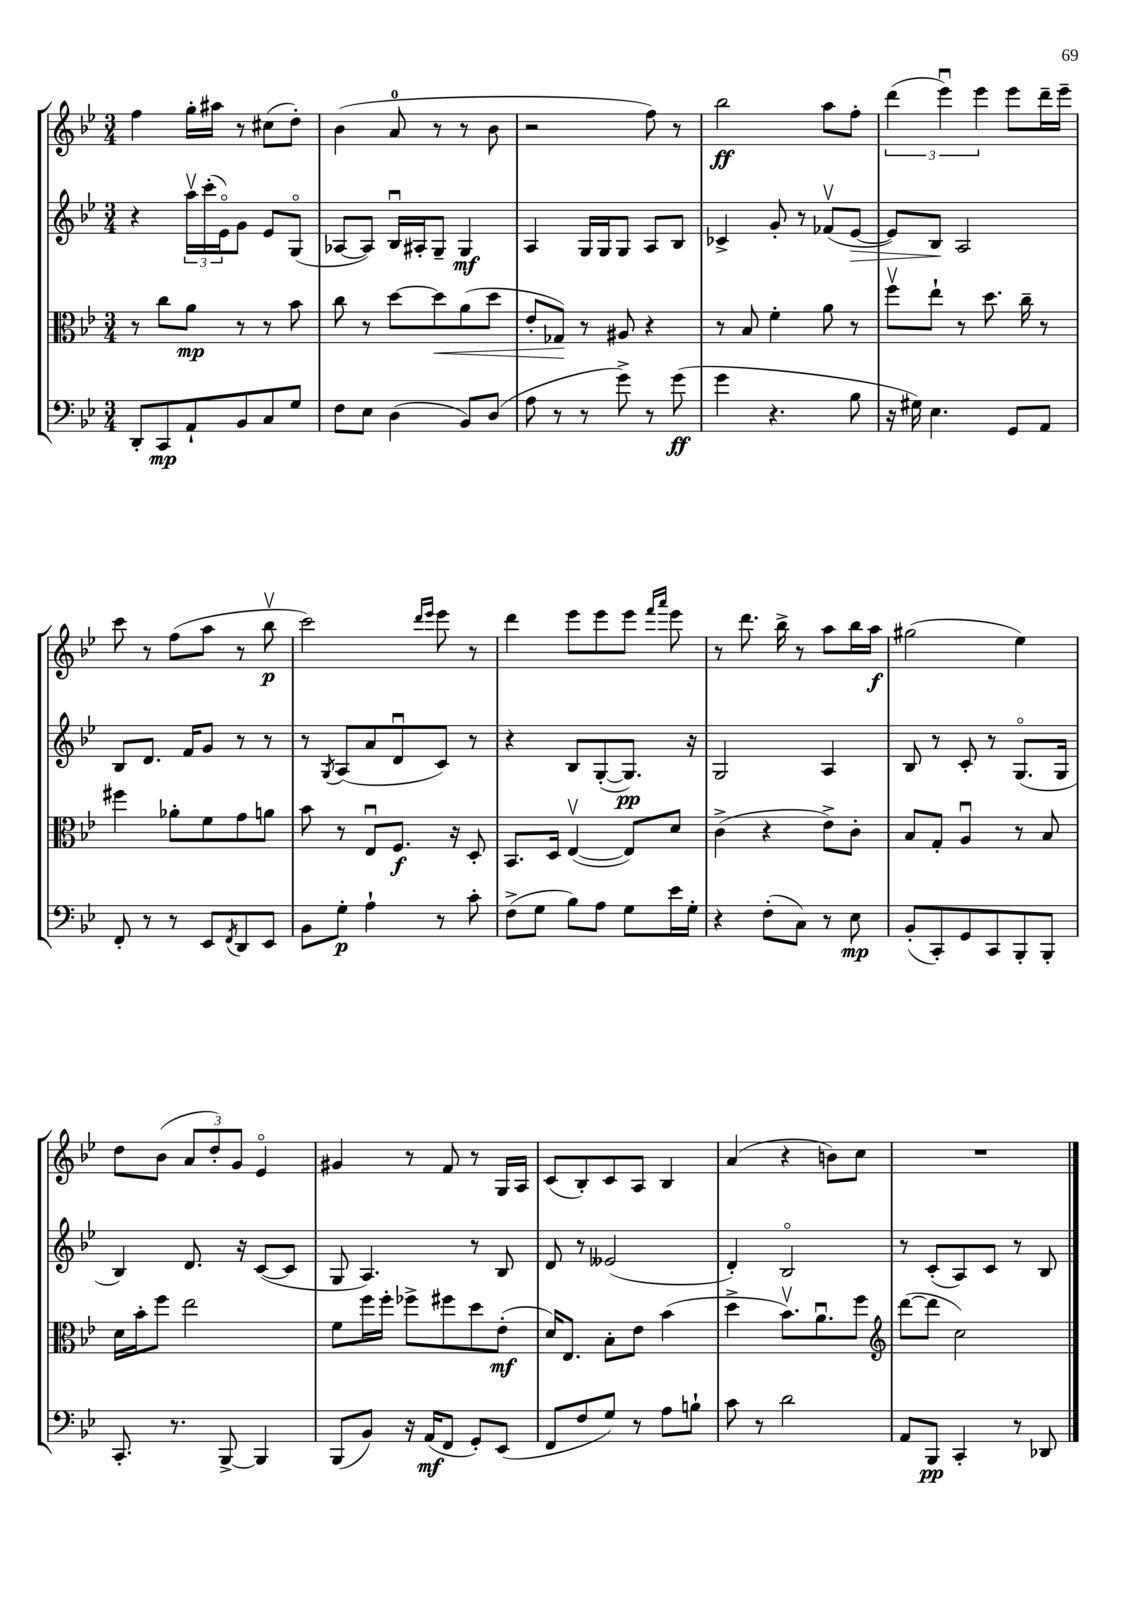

**kern	**dynam	**kern	**dynam	**kern	**dynam	**kern	**dynam
*part4	*part4	*part3	*part3	*part2	*part2	*part1	*part1
*staff4	*staff4	*staff3	*staff3	*staff2	*staff2	*staff1	*staff1
*clefF4	*	*clefC3	*	*clefG2	*	*clefG2	*
*k[b-e-]	*	*k[b-e-]	*	*k[b-e-]	*	*k[b-e-]	*
*M3/4	*	*M3/4	*	*M3/4	*	*M3/4	*
=48	=48	=48	=48	=48	=48	=48	=48
8DD'/L	.	8r	.	4r	.	4ff\	.
8CC/	mp	8cc\L	.	.	.	.	.
8AA`/	.	8a\J	mp	24aav\LL	.	16gg'\LL	.
.	.	.	.	(24ccc'\	.	.	.
.	.	.	.	.	.	16aa#X\JJ	.
.	.	.	.	24e-\J)	.	.	.
8BB-/	.	8r	.	8g\J	.	8r	.
8C/	.	8r	.	8e-/L	.	(8cc#X\L	.
8G/J	.	8b-\	.	(8G/J	.	8dd'\J)	.
=49	=49	=49	=49	=49	=49	=49	=49
8F\L	.	8cc\	.	[8A-X/L	.	(4b-\	.
8E-\J	.	8r	.	8A-/J])	.	.	.
(4D\	.	[8dd\L	.	16B-u/LL	.	8a/	.
.	.	.	.	16A#X'/J	.	.	.
!	!	!	!LO:HP:b	!	!	!	!
.	.	8dd\]	<	8G~/J	.	8r	.
8BB-/L)	.	(8a\	.	4G/	mf	8r	.
(8D/J	.	8dd\J	.	.	.	8b-\	.
=50	=50	=50	=50	=50	=50	=50	=50
8A\	.	8e-'/L	.	4A/	.	2r	.
8r	.	8G-X/J)	.	.	.	.	.
8r	.	8r	[	16G/LL	.	.	.
.	.	.	.	16G/J	.	.	.
8g^\)	.	8A#X/	.	8G/J	.	.	.
8r	.	4r	.	8A/L	.	8ff\)	.
(8g\	ff	.	.	8B-/J	.	8r	.
=51	=51	=51	=51	=51	=51	=51	=51
4g\	.	8r	.	4c-X^/	.	2bb-\	ff
.	.	8B-/	.	.	.	.	.
4.r	.	4f'\	.	8g'/	.	.	.
.	.	.	.	8r	.	.	.
.	.	8a\	.	(8f-Xv/L	.	8aa\L	.
!	!	!	!	!	!LO:HP:b	!	!
8B-\	.	8r	.	[8e-/J	>	8ff'\J	.
=52	=52	=52	=52	=52	=52	=52	=52
16r	.	8ffv\L	.	8e-/L])	.	(6ddd\	.
16G#X\)	.	.	.	.	.	.	.
4.E-\	.	8ee-`\J	.	8B-/J	.	.	.
.	.	.	.	.	.	6eee-u\)	.
.	.	8r	.	2A/	]	.	.
.	.	.	.	.	.	6eee-\	.
.	.	8.dd\	.	.	.	.	.
8GG/L	.	.	.	.	.	8eee-\L	.
.	.	16cc~\	.	.	.	.	.
8AA/J	.	8r	.	.	.	16ddd~\L	.
.	.	.	.	.	.	16eee-~\JJ	.
!!LO:LB:g=z
=53	=53	=53	=53	=53	=53	=53	=53
8FF'/	.	4ff#X\	.	8B-/L	.	8ccc\	.
8r	.	.	.	8.d/J	.	8r	.
8r	.	8a-X'\L	.	.	.	(8ff\L	.
.	.	.	.	16f/KL	.	.	.
8EE-/L	.	8f\	.	8g/J	.	8aa\J	.
8qFF/	.	.	.	.	.	.	.
8DD/	.	8g\	.	8r	.	8r	.
8EE-/J	.	8an\J	.	8r	.	8bb-v\	p
=54	=54	=54	=54	=54	=54	=54	=54
8BB-\L	.	8b-\	.	8r	.	2ccc\)	.
.	.	.	.	8qG/	.	.	.
8G'\J	p	8r	.	(8A/L	.	.	.
4A`\	.	8E-u/L	.	8a/	.	.	.
.	.	8.F/J	f	8du/	.	.	.
.	.	.	.	.	.	16qqddd/LL	.
.	.	.	.	.	.	16qqeee-/JJ	.
8r	.	.	.	8c/J)	.	8eee-\	.
.	.	16r	.	.	.	.	.
8c'\	.	8D'/	.	8r	.	8r	.
=55	=55	=55	=55	=55	=55	=55	=55
(8F^\L	.	8.BB-/L	.	4r	.	4ddd\	.
8G\J	.	.	.	.	.	.	.
.	.	16D/Jk	.	.	.	.	.
8B-\L)	.	([4E-v/	.	8B-/L	.	8eee-\L	.
8A\J	.	.	.	([8G'/	.	8eee-\	.
8G\L	.	8E-/L])	.	8.G/J])	pp	8eee-\J	.
.	.	.	.	.	.	16qqfff/LL	.
.	.	.	.	.	.	16qqaaa/JJ	.
16e-\L	.	8d/J	.	.	.	8eee-\	.
16G'\JJ	.	.	.	16r	.	.	.
=56	=56	=56	=56	=56	=56	=56	=56
4r	.	(4c^\	.	2G/	.	8r	.
.	.	.	.	.	.	8.ddd\	.
(8F'\L	.	4r	.	.	.	.	.
.	.	.	.	.	.	16bb-^\	.
8C\J)	.	.	.	.	.	8r	.
8r	.	8e-^\L)	.	4A/	.	8aa\L	.
8E-\	mp	8c'\J	.	.	.	16bb-\L	.
.	.	.	.	.	.	16aa\JJ	f
=57	=57	=57	=57	=57	=57	=57	=57
(8BB-'/L	.	8B-/L	.	8B-/	.	(2gg#X\	.
8CC'/)	.	8G'/J	.	8r	.	.	.
8GG/	.	4Au/	.	8c'/	.	.	.
8CC/	.	.	.	8r	.	.	.
8BBB-'/	.	8r	.	(8.G/L	.	4ee-\)	.
8BBB-'/J	.	8B-/	.	.	.	.	.
.	.	.	.	16G/Jk	.	.	.
!!LO:LB:g=z
=58	=58	=58	=58	=58	=58	=58	=58
8.CC'/	.	16d\LL	.	4B-/)	.	8dd\L	.
.	.	16b-'\J	.	.	.	.	.
.	.	8ff\J	.	.	.	(8b-\J	.
8.r	.	.	.	.	.	.	.
.	.	2ee-\	.	8.d/	.	12a/L	.
.	.	.	.	.	.	12dd'/)	.
[8BBB-^/	.	.	.	.	.	.	.
.	.	.	.	.	.	12g/J	.
.	.	.	.	16r	.	.	.
4BBB-/]	.	.	.	([8c/L	.	4e-/	.
.	.	.	.	8c/J]	.	.	.
=59	=59	=59	=59	=59	=59	=59	=59
(8BBB-/L	.	8f\L	.	8G/	.	4g#X/	.
8BB-/J)	.	16ff\L	.	4.A/)	.	.	.
.	.	16ff'\JJ	.	.	.	.	.
16r	.	8ff-X^\L	.	.	.	8r	.
(16AA/KL	mf	.	.	.	.	.	.
8FF/J	.	8ff#X\	.	.	.	8f/	.
8GG'/L)	.	8dd\	.	8r	.	8r	.
(8EE-/J	.	(8e-'\J	mf	8B-/	.	16G/LL	.
.	.	.	.	.	.	16A/JJ	.
=60	=60	=60	=60	=60	=60	=60	=60
8FF/L	.	16d/KL)	.	8d/	.	(8c/L	.
.	.	8.E-/J	.	.	.	.	.
8F/	.	.	.	8r	.	8B-'/)	.
8G/J)	.	8B-'\L	.	(2e--X/	.	8c/	.
8r	.	8e-\J	.	.	.	8A/J	.
8A\L	.	(4b-\	.	.	.	4B-/	.
8Bn`\J	.	.	.	.	.	.	.
=61	=61	=61	=61	=61	=61	=61	=61
8c\	.	4dd^\	.	4d'/)	.	(4a/	.
8r	.	.	.	.	.	.	.
2d\	.	8.b-v\L)	.	2B-/	.	4r	.
.	.	8.au\	.	.	.	.	.
.	.	.	.	.	.	8bn\L)	.
.	.	8ff\J	.	.	.	8cc\J	.
=62	=62	=62	=62	=62	=62	=62	=62
*	*	*clefG2	*	*	*	*	*
8AA/L	.	([8ddd\L	.	8r	.	2.r	.
8BBB-/J	pp	8ddd\J]	.	(8c'/L	.	.	.
4CC'/	.	2cc\)	.	8A/)	.	.	.
.	.	.	.	8c/J	.	.	.
8r	.	.	.	8r	.	.	.
8DD-X/	.	.	.	8B-/	.	.	.
==	==	==	==	==	==	==	==
*-	*-	*-	*-	*-	*-	*-	*-
